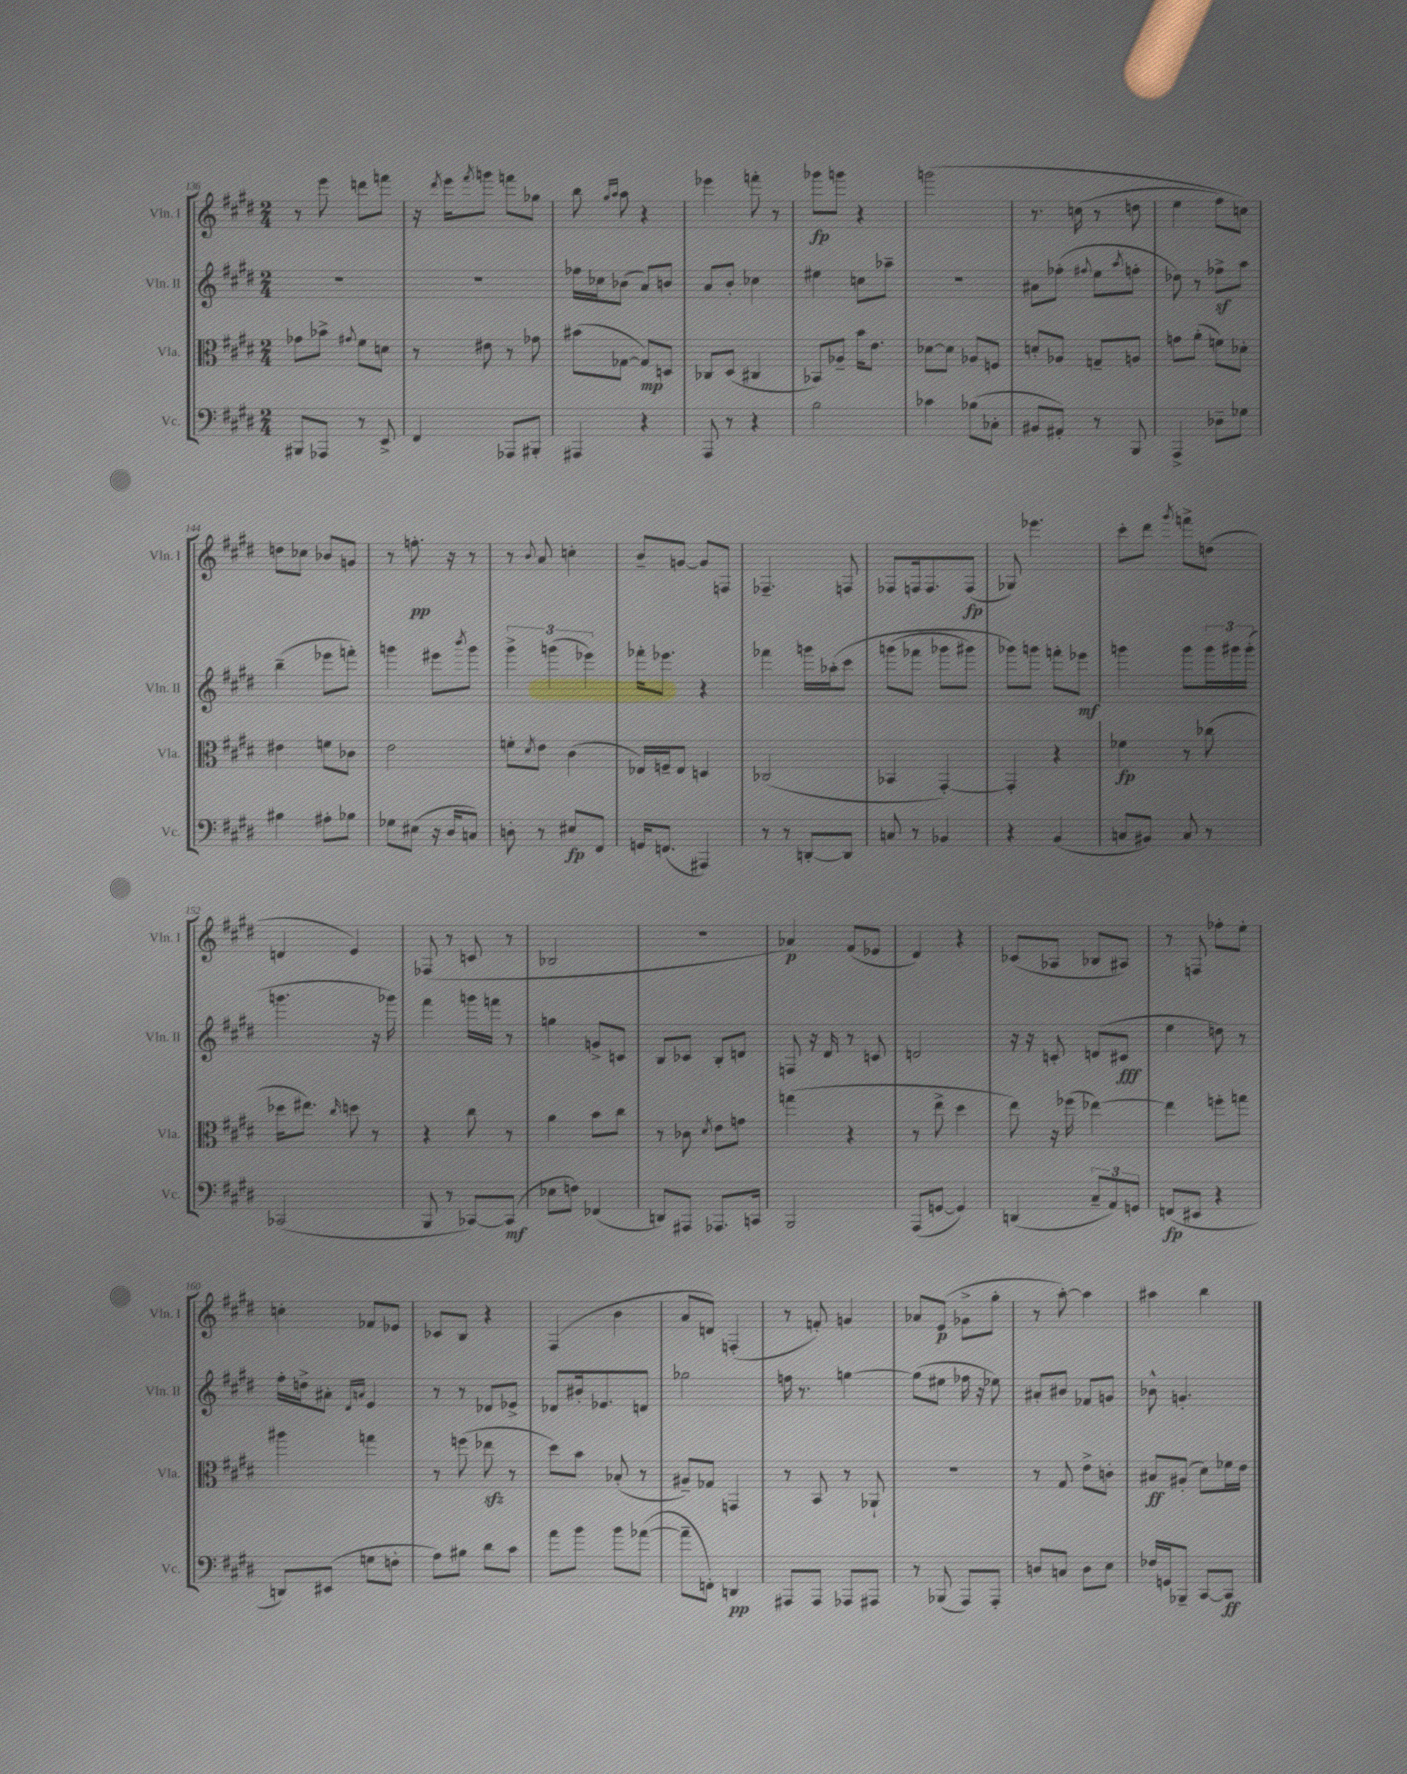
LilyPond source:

<<
\new StaffGroup <<
\new Staff = "s0" \with { instrumentName = "Vln. I" shortInstrumentName = "Vln. I" } {
    \clef treble \key e \major \numericTimeSignature \time 2/4
    r8 e'''8 d'''8 f'''8 |
    r16 \acciaccatura { dis'''8 } e'''16 \acciaccatura { fis'''8 } g'''8 f'''8 ges''8 |
    b''8 \grace { gis''16 a''16 } a''8 r4 |
    ees'''4 f'''8-. r8 |
    ges'''8\fp g'''8 r4 |
    g'''2\( |
    r8. c''16( r8 d''8 |
    e''4 fis''8) c''8\) |
    d''8 ces''8 bes'8 g'8 |
    r8 f''8.-.\pp r16 r8 |
    r8 \appoggiatura { b'8 } a'8 c''4-. |
    b'8-- g'8~ g'8 f8 |
    fes4.-- f8 |
    fes8 f16 f8. f8\fp( |
    ges8) ees'''4. |
    cis'''8-. dis'''8 \acciaccatura { gis'''8 } f'''8-> d''8( |
    d'4 e'4) |
    fes8( r8 c'8 r8 |
    bes2 |
    r2 |
    aes'4\p) fis'8( ees'8 |
    dis'4) r4 |
    ces'8( aes8 bes8 ais8) |
    r8 f8 fes''8-. e''8-. |
    c''4-. fes'8 ees'8 |
    ces'8 b8 r4 |
    fis4( b'4 |
    a'8 d'8) f4-.( |
    r8 f'8-.) g'4 |
    aes'8 e'8\p( ges'8-> gis''8-. |
    r8 a''8~-.) a''4 |
    ais''4 b''4 \bar "|." |
}
\new Staff = "s1" \with { instrumentName = "Vln. II" shortInstrumentName = "Vln. II" } {
    \clef treble \key e \major \numericTimeSignature \time 2/4
    R2 |
    R2 |
    fes''16 ces''16 bes'8( a'8) b'8 |
    a'8 b'8-. ces''4 |
    eis''4 c''8 aes''8-- |
    R2 |
    ais'8 fes''8-.( \appoggiatura { fis''8 } e''8 \acciaccatura { a''8 } f''8-. |
    des''8) r8 fes''8->\sf a''8 |
    b''4--( ees'''8 f'''8-.) |
    g'''4 eis'''8 \acciaccatura { b'''8 } g'''8 |
    \tuplet 3/2 { gis'''4-> g'''4( ees'''4) } |
    fes'''16-. ees'''8. r4 |
    fes'''4 g'''16 aes''16-.\( cis'''8 |
    g'''8( fes'''8 ges'''8 gis'''8) |
    ges'''8\) g'''8 f'''8-. ees'''8\mf |
    g'''4 g'''8 \tuplet 3/2 { g'''16 gis'''16 gis'''16-.( } |
    g'''4. r16 ges'''16) |
    fis'''4 g'''16 f'''16 r8 |
    g''4 g'8-> c'8 |
    b8 ces'8 b8-. d'8 |
    f8 r16 dis'16 r8 c'8 |
    d'2 |
    r16 r16 c'8-. d'8( cis'8\fff |
    e''4 d''8) r8 |
    fis''16-. d''16-> ais'8-. \grace { dis'16 a'16 } e'4 |
    r8 r8 des'8 ees'8-> |
    des'8 bis'16-. ees'8. d'8 |
    ges''2 |
    f''16 r8. g''4~ |
    g''8( eis''8 fes''16 r16 ees''8) |
    ais'8-. bis'8 fes'8 g'8 |
    bes'8-^ g'4.-. \bar "|." |
}
\new Staff = "s2" \with { instrumentName = "Vla." shortInstrumentName = "Vla." } {
    \clef alto \key e \major \numericTimeSignature \time 2/4
    ges'8 bes'8-> \appoggiatura { gis'8 } fis'8 d'8 |
    r8 eis'8 r8 ges'8 |
    bis'8( ges8~ ges8\mp) d8 |
    ces8 dis8( cis4 |
    bes,8) aes8-- b'16 e'8. |
    des'8~ des'8 aes8 f8 |
    d'8-. aes8 g8-- a8 |
    g'8 a'8-.( f'8) des'8-. |
    eis'4 f'8 ces'8 |
    e'2 |
    f'8-. \acciaccatura { dis'8 } e'8 cis'4( |
    ees16) f16-- ees8 d4 |
    ces2( |
    bes,4 gis,4~-.) |
    gis,4-. r4 |
    fes'4\fp r8 ces''8( |
    des''16 eis''8.) \grace { cis''16 } d''8 r8 |
    r4 cis''8 r8 |
    a'4 b'8 cis''8 |
    r8 ces'8 \acciaccatura { dis'8 } e'8 g'8 |
    g''4( r4 |
    r8 e''8-> dis''4 |
    e''8) r16 fes''16( ees''4~) |
    ees''4 f''8-. g''8 |
    ais''4 g''4 |
    r8 f''8( ees''8\sfz r8 |
    dis''8) b'8 bes8-.( r8 |
    ais8--) ges8 g,4 |
    r8 b,8 r8 aes,8-! |
    r2 |
    r8 gis8 e'8-> c'8-. |
    bis8\ff ais8-.( dis'8) fes'16 e'16 \bar "|." |
}
\new Staff = "s3" \with { instrumentName = "Vc." shortInstrumentName = "Vc." } {
    \clef bass \key e \major \numericTimeSignature \time 2/4
    bis,,8 aes,,8 r8 e,8-> |
    fis,4 aes,,8 bis,,8-. |
    ais,,4 r4 |
    a,,8 r8 r4 |
    b2 |
    ces'4 bes8( ces8-. |
    bis,8 ais,8-.) r8 b,,8 |
    a,,4-> des8-- ges8 |
    bis4 ais8-. bes8 |
    ges8 eis8( r16 dis16 c8) |
    d8-. r8 eis8\fp fis,8 |
    g,16 f,8.( ais,,4) |
    r8 r8 d,8~-. d,8 |
    c8 r8 bes,4 |
    r4 b,4( |
    c8 bis,8) c8 r8 |
    ces,2( |
    b,,8 r8 ces,8~) ces,8\mf( |
    ees8 f8) fes,4( |
    d,8) ais,,8 aes,,8. c,16 |
    b,,2 |
    a,,8( g,8~ g,4) |
    d,4( \tuplet 3/2 { cis8-- a,8) g,8 } |
    f,8\fp( eis,8 r4 |
    d,8) eis,8( g8 f8-. |
    a8) bis8 dis'8 cis'8 |
    a'8 b'8 b'8 aes'8~( |
    aes'8-- f,8-.) d,4\pp |
    ais,,8 ais,,8 aes,,8 ais,,8 |
    r8 bes,,8( a,,8) a,,8-. |
    d8 c8 d8 e8 |
    fes16 g,16 bes,,8-- cis,8~ cis,8\ff \bar "|." |
}
>>
>>
\layout { \context { \Score currentBarNumber = #136 } }
